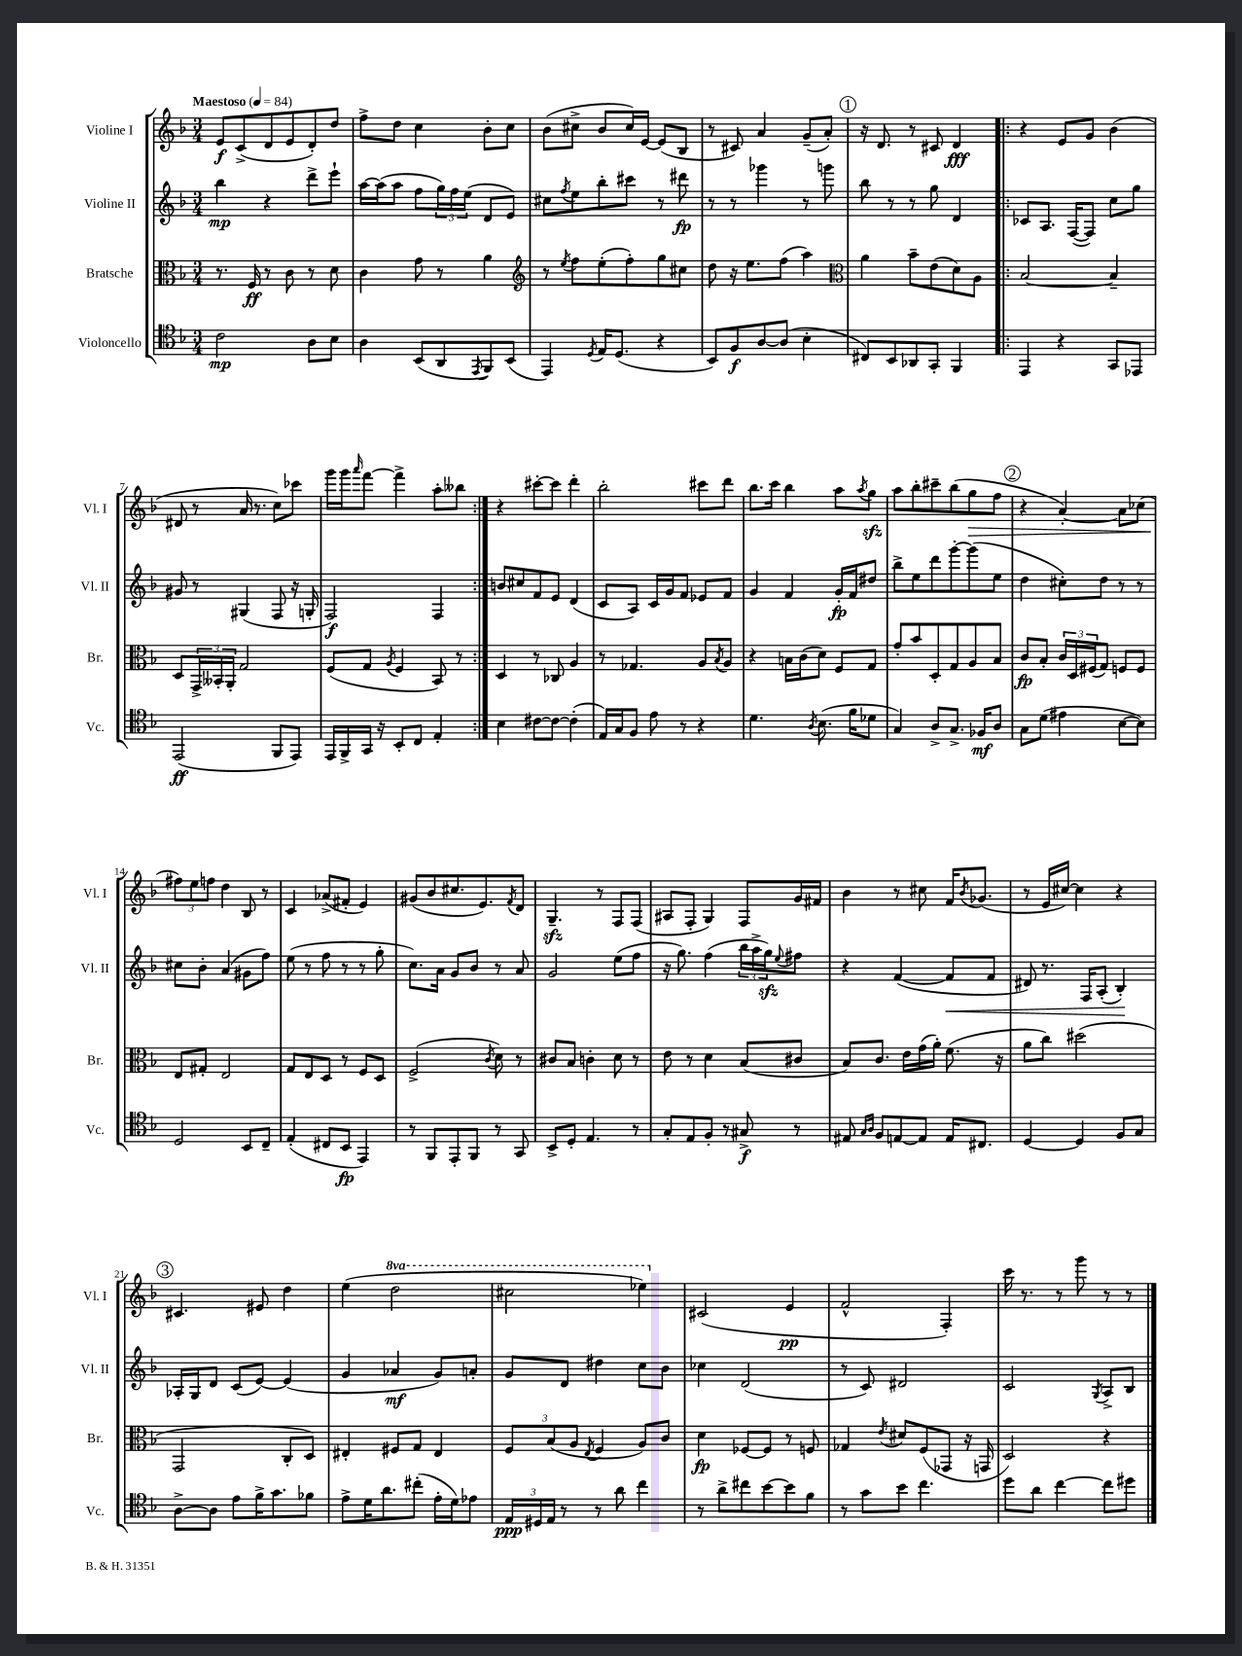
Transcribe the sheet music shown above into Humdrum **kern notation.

**kern	**kern	**kern	**kern
*staff4	*staff3	*staff2	*staff1
*clefC4	*clefC3	*clefG2	*clefG2
*k[b-]	*k[b-]	*k[b-]	*k[b-]
*M3/4	*M3/4	*M3/4	*M3/4
*MM84	*MM84	*MM84	*MM84
2c	8.r	4bb-	8e
.	.	.	(8c^
.	16F	.	.
.	8r	4r	8d
.	8c	.	8e
8A	8r	8ddd^	8d')
8B-	8d	8eee`	8dd
=	=	=	=
4A	4c	[16aa	8ff^
.	.	(16aa]	.
.	.	8aa	8dd
(8BB-	8g	8ff	4cc
8AA	8r	24gg)	.
.	.	24ff	.
.	.	(24ee	.
8qEE	.	.	.
8FF)	4a	8d	8b-'
(8BB-	.	8e)	8cc
=	=	=	=
*	*clefG2	*	*
4EE)	8r	8cc#	(8b-
.	8qee	8qff	.
.	8ff	8ee	8cc#^
8qD	.	.	.
16E	(8ee'	8bb-'	8b-
(8.D	.	.	.
.	8ff')	8ccc#	16cc#)
.	.	.	[16e
4r	8gg	8r	(8e]
.	8cc#	8ddd#	8B-
=	=	=	=
8BB-)	8dd	8r	8r
8F	16r	8r	8c#)
.	8.ee	.	.
[8A	.	4ggg-	4a
(8A]	(8ff	.	.
4B-'	4aa)	8r	(8g~
.	.	8ggg	8a')
=	=	=	=
*	*clefC3	*	*
8C#)	4a	8bb-	16r
.	.	.	8.d
8BB-	.	8r	.
8AA-	8b-~	8r	8r
8GG'	(8e	8gg	8c#
4FF	8d)	4d	4d
.	8A	.	.
=!|:	=!|:	=!|:	=!|:
4EE	[2B-	8c-	4r
.	.	8.A	.
4r	.	.	8e
.	.	([16F	.
.	.	8F])	8g
8GG	4B-~]	8cc	(4b-
8EE-	.	8gg	.
=	=	=	=
(2EE	8D	8g#	8d#
.	24GG^	8r	8r
.	24BB--'	.	.
.	24AA'	.	.
.	2G	(4G#	16a
.	.	.	8.r
8FF	.	8F	8cc)
8EE)	.	16r	8ccc-
.	.	16G'	.
=	=	=	=
16EE	(8F	2F)	16ggg
16FF^	.	.	16ggg
.	.	.	16qqaaa
16GG	8G	.	[8fff
16r	.	.	.
.	8qA	.	.
8BB-'	4F	.	4fff^]
8C	.	.	.
4E'	8BB-)	4F	8aa'
.	8r	.	8bb--
=:|!	=:|!	=:|!	=:|!
4B-	4D	8b	4r
.	.	8cc#	.
[8c#	8r	8f	[8ccc#'
8c#_	8C-	8e	8ccc#]
(4c#']	4A	(4d	4ddd'
=	=	=	=
16E)	8r	8c	2bb-'
16G	.	.	.
8F	4.G-	8A)	.
8e	.	16c	.
.	.	16g	.
8r	.	8f	.
4r	8A	8e-	8ccc#
.	8qB-	.	.
.	8A	8f	8ddd
=	=	=	=
4.d	4r	4g	8.bb-
.	.	.	16ccc
.	16B	4f	4bb-
.	(16c	.	.
8qA	.	.	.
(8.B-	8d)	.	.
.	8F	16g'	8aa
16f	.	16f	.
.	.	.	8qaa
8d-	8G	8dd#	8gg
=	=	=	=
4G)	8g'	8bb-^	8aa
.	8b-	8ee	8bb-'
8A^	8D'	8ddd	8ccc#~
8.G^	8G	[8ggg'	(8bb-
.	8A	(8ggg]	8gg
16F-	.	.	.
8A	8B-	8ee	8ff
=	=	=	=
8G	8c	4dd	4r
(8d	8B-'	.	.
4e#	24c	8cc#')	[4a')
.	24D	.	.
.	(24F#	.	.
.	8G)	8dd	.
[8B-	8F	8r	8a]
8B-])	8F	8r	(8cc-
=	=	=	=
2D	8E	8cc#	12ff#)
.	.	.	12ee
.	8G#'	8b-'	.
.	.	.	12ff
.	2E	(4a	4dd
8BB-	.	8g#	8B-
8C~	.	8ff)	8r
=	=	=	=
(4E'	8G	(8ee	4c
.	8E	8r	.
8C#	8D	8ff	(8a-^
8BB-	8r	8r	8f#'
4EE)	8F	8r	4e)
.	8D	8gg'	.
=	=	=	=
8r	(2F^	8.cc)	(8g#
8FF	.	.	8b-
.	.	16a	.
8EE'	.	8g	8.cc#
8FF	.	8b-	.
.	.	.	8.e)
.	8qc	.	.
8r	8d)	8r	.
.	.	.	8qf
8GG	8r	8a	8d
=	=	=	=
8BB-^	8c#	2g	4.G~
8D'	8B-	.	.
4.E	4c'	.	.
.	.	.	8r
.	8d	(8ee	8F
8r	8r	8ff	(8F
=	=	=	=
8G'	8e	16r	8A#
.	.	8.gg)	.
8E	8r	.	8F'
8F'	4d	(4ff	4G)
8r	.	.	.
8G#^	(8B-	24bb-	8F
.	.	24aa^	.
.	.	24gg)	.
.	.	8qqee	.
8r	8c#	8ff#	16g
.	.	.	16f#
=	=	=	=
8E#	8B-)	4r	4b-
16qqG	.	.	.
16qqA	.	.	.
8F	8.c	.	.
[8E	.	([4f	8r
.	16e	.	.
8E]	(16g	.	8cc#
.	16a')	.	.
16E	(8.f	8f]	16f
.	.	.	8qb-
8.C#	.	.	(8.g-
.	.	8f	.
.	16r	.	.
=	=	=	=
[4D	8a	8d#)	8r
.	8cc)	8.r	16e
.	.	.	[16cc#)
4D]	(2dd#	.	4cc#]
.	.	16F	.
.	.	(8A'	.
8F	.	4B-')	4r
8G	.	.	.
=	=	=	=
[8A^	2GG	16A-'	4.c#
.	.	16G	.
8A]	.	8d	.
8e	.	(8c	.
16f^	.	[8e)	8e#
8.g	.	.	.
.	8C'	(4e]	4dd
8f-	8D)	.	.
=	=	=	=
8e^	4E#'	4g	(4ee
16d	.	.	.
8.a	.	.	.
.	8F#	4a-	2ddd
(8cc#'	8G	.	.
16e'	4E#	8g)	.
16d)	.	.	.
8e-	.	8a'	.
=	=	=	=
24E	12F	8g	2ccc#
24D#	.	.	.
24E	(12B-	.	.
8r	.	8d	.
.	12A	.	.
.	8qE	.	.
8r	4F	4dd#	.
8a	.	.	.
4cc	8A)	8cc	4eee-)
.	8c	8b-	.
=	=	=	=
8r	4d	4cc-	(2c#
8a^	.	.	.
8cc#	[8F-	(2d	.
[8b-	8F-]	.	.
8b-]	8r	.	4e
8f	8F	.	.
=	=	=	=
8r	4G-	8r	2f^^
8g	.	8c)	.
.	8qe	.	.
8b-	8d#	2d#	.
4.cc	(8F	.	.
.	8GG-	.	4F')
.	16r	.	.
.	16GG	.	.
=	=	=	=
8dd	2D)	2c	16ccc
.	.	.	8.r
8a	.	.	.
[4cc	.	.	8r
.	.	.	8ggg
.	.	8qG	.
8cc]	4r	8A^	8r
8dd#	.	8B-	8r
==	==	==	==
*-	*-	*-	*-
